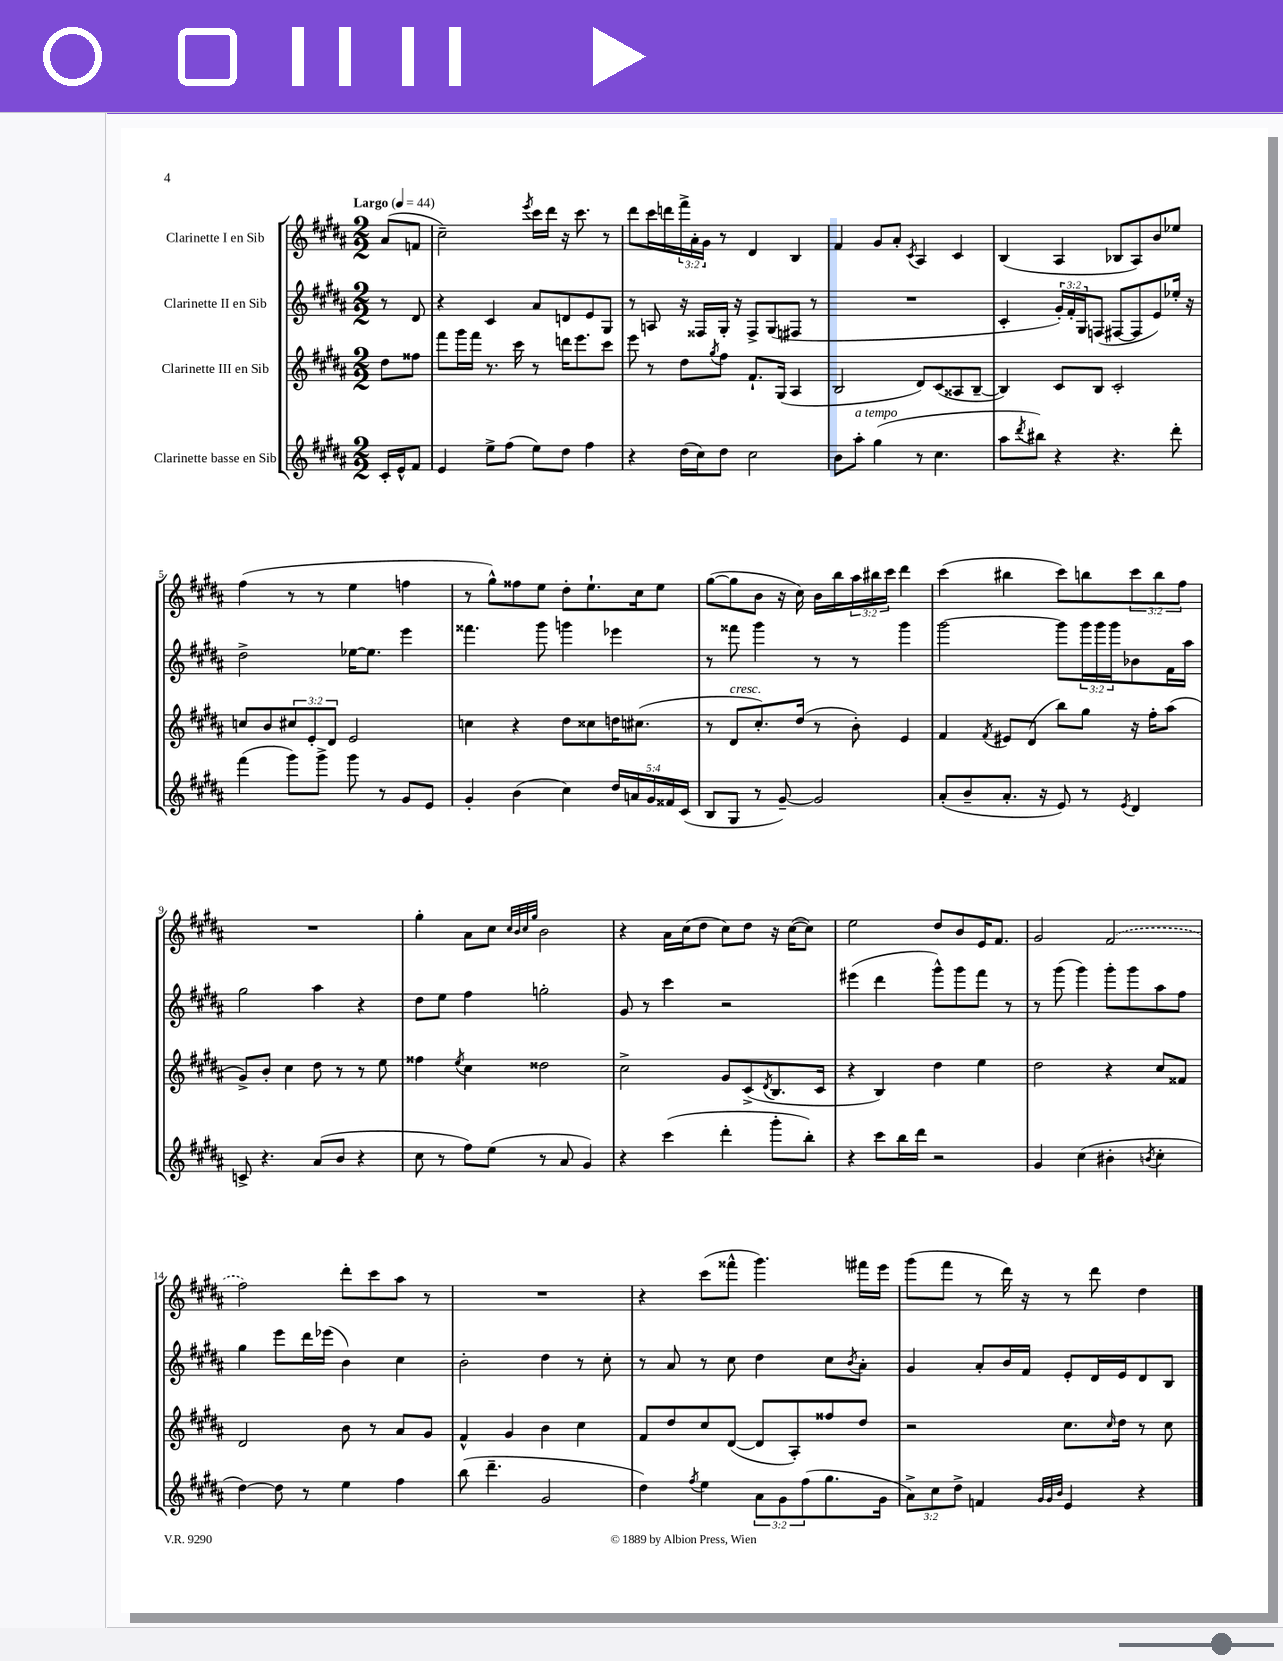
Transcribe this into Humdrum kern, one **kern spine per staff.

**kern	**kern	**kern	**kern
*staff4	*staff3	*staff2	*staff1
*clefG2	*clefG2	*clefG2	*clefG2
*k[f#c#g#d#a#]	*k[f#c#g#d#a#]	*k[f#c#g#d#a#]	*k[f#c#g#d#a#]
*M2/2	*M2/2	*M2/2	*M2/2
*MM44	*MM44	*MM44	*MM44
16c#'	8dd#	8r	(8a#
16e^^	.	.	.
8f#	8ff##	8d#	8f
=	=	=	=
4e	8fff#	4r	2cc#~)
.	16ggg#	.	.
.	16fff#	.	.
8ee^	8.r	4c#	.
(8ff#	.	.	.
.	16ccc#	.	.
.	.	.	8qeee
8ee)	8r	8a#	16ccc#
.	.	.	16ddd#
8dd#	16ddd	8d	16r
.	8.eee	.	8.ccc#
4ff#	.	8e	.
.	8ccc#	8G#	8r
=	=	=	=
4r	8eee	8r	8ddd#
.	8r	8A	16ccc#
.	.	.	16ddd
(16dd#	8dd#	16r	24fff#^
.	.	.	24a#'
16cc#)	.	16F##	.
.	.	.	24g#
.	8qgg#	.	.
8dd#	8ff#	16G#'	8r
.	.	16r	.
2cc#	8.f#`	8F##^	4d#
.	.	(8G#	.
.	(16G#	.	.
.	4A#	8F#	4B
.	.	8r	.
=	=	=	=
8b	2B	1r	4f#
8aa#'	.	.	.
(4gg#	.	.	8g#
.	.	.	8a#'
.	.	.	8qc#
8r	8d#)	.	4A#
4.cc#	(8c#	.	.
.	8A##	.	4c#
.	[8B~	.	.
=	=	=	=
8aa#	4B])	4c#'	(4B
8qddd#	.	.	.
8bb#)	.	.	.
4r	8c#	24g#')	4A#
.	.	24f#'	.
.	.	24G#	.
.	8B	(8F	.
4.r	2c#'	[8F#	8B-
.	.	8F#]	8A#)
.	.	8e)	8b
8ddd#'	.	16ee-'	8ee-
.	.	16r	.
=	=	=	=
(4fff#	8cc	2dd#^	(4ff#
.	8b	.	.
8ggg#)	12cc#	.	8r
.	12e'	.	.
8ggg#^	.	.	8r
.	12d#	.	.
8ggg#	2e	[16ee-	4ee
.	.	8.ee-]	.
8r	.	.	.
8g#	.	4eee	4ff
8e	.	.	.
=	=	=	=
4g#'	4cc	4.fff##	8r
.	.	.	8gg#^^)
(4b	4r	.	8ff##
.	.	8ggg#	8ee
4cc#)	8dd#	4ggg	8dd#'
.	8cc##	.	8.ee`
20dd#	16dd	4eee-	.
20a	.	.	.
.	(8.cc#	.	16cc#
20g#	.	.	.
.	.	.	8ee
20f##	.	.	.
(20c#	.	.	.
=	=	=	=
8B	8r	8r	([8gg#
8G#	8d#	8fff##	8gg#]
8r	8.cc#')	4ggg#	8b
[8g#~)	.	.	16r
.	(16dd#	.	16cc#)
2g#]	8r	8r	16b
.	.	.	16bb
.	8b')	8r	24aa#
.	.	.	24bb#
.	.	.	24ccc#
.	4e	4ggg#	4ddd#
=	=	=	=
(8a#'	4f#	[2ggg#	(4ccc#
8b~	.	.	.
.	8qf#	.	.
8.a#'	8e#	.	4bb#
.	(8d#	.	.
16r	.	.	.
8e)	8bb)	8ggg#]	8ccc#)
8r	8gg#	24ggg#	8bb
.	.	24ggg#	.
.	.	24ggg#	.
8qe	.	.	.
4d#	16r	8b-	12ccc#
.	16ff#'	.	.
.	.	.	12bb
.	(8aa#	16f#	.
.	.	.	12ff#
.	.	16aa#	.
=	=	=	=
8c^	8g#^)	2gg#	1r
4.r	8b'	.	.
.	4cc#	.	.
(8a#	8dd#	4aa#	.
8b	8r	.	.
4r	8r	4r	.
.	8ee	.	.
=	=	=	=
8cc#	4ff##	8dd#	4gg#'
8r	.	8ee	.
.	8qee	.	.
8ff#)	4cc#	4ff#	8a#
(8ee	.	.	8cc#
.	.	.	32qqcc#
.	.	.	32qqb
.	.	.	32qqcc#
.	.	.	32qqgg#
8r	2dd##	2gg'	2b
8a#	.	.	.
4g#)	.	.	.
=	=	=	=
4r	2cc#^	8g#	4r
.	.	8r	.
(4ccc#	.	4ccc#	16a#
.	.	.	(16cc#
.	.	.	8dd#
4ddd#'	8g#	2r	8cc#)
.	(8c#^	.	8dd#
.	8qd#	.	.
8ggg#'	8.B	.	16r
.	.	.	([16cc#
8bb')	.	.	8cc#])
.	16c#	.	.
=	=	=	=
4r	4r	(4eee#	2ee
8ccc#	4B)	4ddd#	.
16bb	.	.	.
16ddd#	.	.	.
2r	4dd#	8ggg#^^)	8dd#
.	.	8ggg#	8b
.	4ee	8fff#	16e
.	.	.	8.f#
.	.	8r	.
=	=	=	=
4g#	2dd#	8r	2g#
.	.	(8ggg#	.
(4cc#	.	4ggg#)	.
4b#'	4r	8ggg#'	(2f#
.	.	8ggg#	.
8qb	.	.	.
4cc#'	8cc#	8aa#	.
.	8f##	8ff#	.
=	=	=	=
[4dd#)	2d#	4gg#	2ff#)
8dd#]	.	8eee	.
8r	.	16ddd#	.
.	.	(16eee-	.
4ee	8b	4b)	8ddd#'
.	8r	.	8ccc#
4ff#	8a#	4cc#	8aa#
.	8g#	.	8r
=	=	=	=
(8bb	4f#^^	2b'	1r
4.ddd#~	.	.	.
.	4g#	.	.
2g#	4b	4dd#	.
.	4cc#	8r	.
.	.	8cc#'	.
=	=	=	=
4dd#)	8f#	8r	4r
.	8dd#	8a#	.
8qff#	.	.	.
4ee	8cc#	8r	(8ccc#
.	([8d#	8cc#	8fff##^^
12a#	8d#]	4dd#	4.ggg#)
12g#	.	.	.
.	8A#')	.	.
(12ff#	.	.	.
8.gg#	8ff##	8cc#	.
.	.	8qb	.
.	8dd#	8a#'	16fff#
16g#	.	.	16eee
=	=	=	=
12a#^)	2r	4g#	(8ggg#
12cc#	.	.	.
.	.	.	8fff#
12dd#^	.	.	.
4f	.	8a#'	8r
.	.	16b	16ddd#)
.	.	16f#	16r
32qqg#	.	.	.
32qqg#	.	.	.
32qqb	.	.	.
4e	8.cc#	8e'	8r
.	.	16d#	8ddd#
.	16qqcc#	.	.
.	16dd#	16e	.
4r	8r	8d#	4dd#
.	8cc#	8B	.
==	==	==	==
*-	*-	*-	*-
